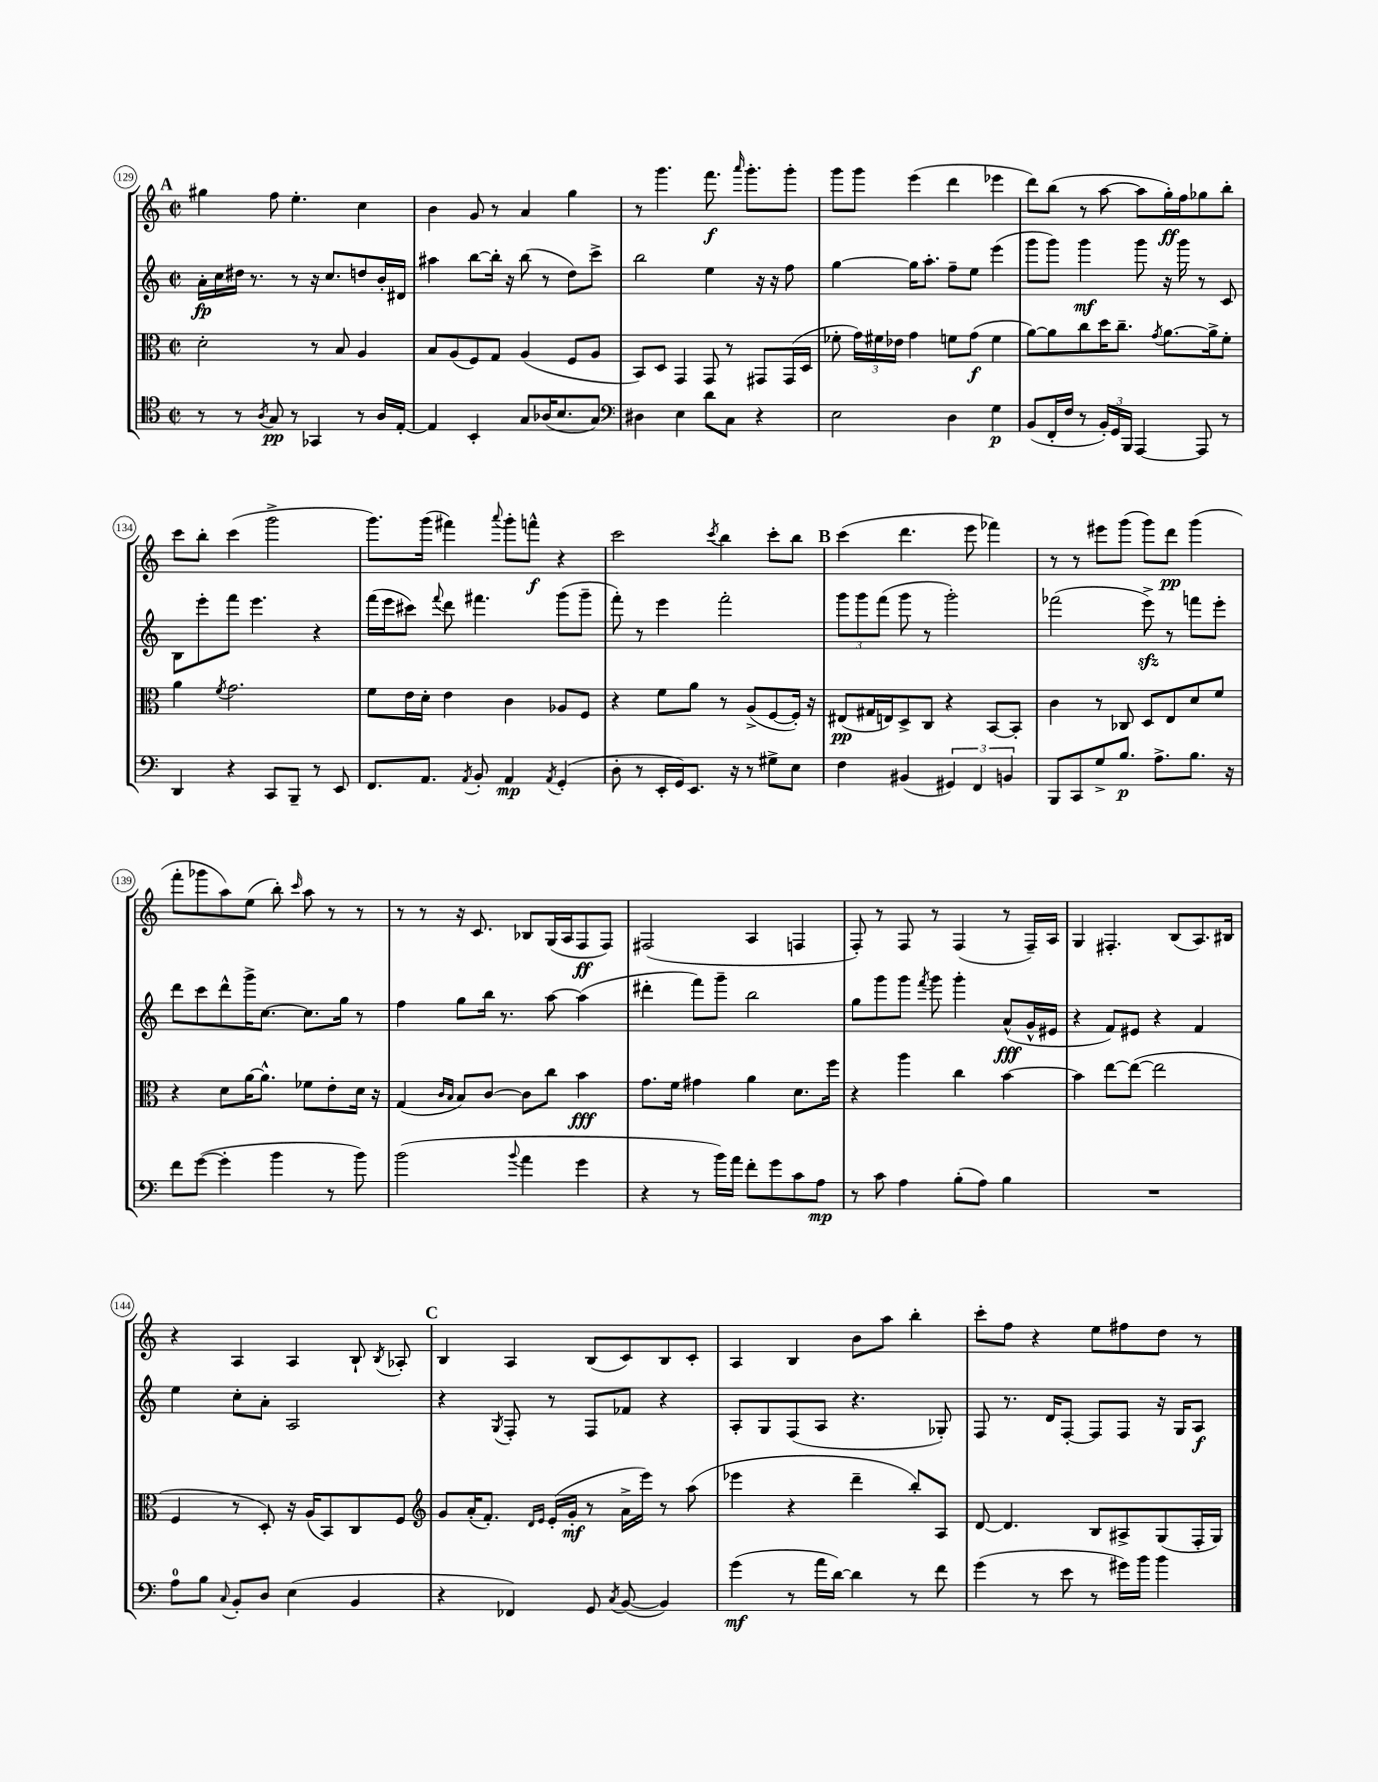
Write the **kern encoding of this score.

**kern	**kern	**kern	**kern
*staff4	*staff3	*staff2	*staff1
*clefC4	*clefC3	*clefG2	*clefG2
*k[]	*k[]	*k[]	*k[]
*M2/2	*M2/2	*M2/2	*M2/2
*met(c|)	*met(c|)	*met(c|)	*met(c|)
8r	2d'	16a'	4gg#
.	.	16cc	.
8r	.	16dd#	.
.	.	8.r	.
8qA	.	.	.
8G	.	.	8ff
8r	.	8r	4.ee'
4GG-	8r	16r	.
.	.	8.cc	.
.	8B	.	.
8r	4A	8dd	4cc
16A	.	16b'	.
[16E'	.	16d#	.
=	=	=	=
4E]	8B	4aa#	4b
.	(8A	.	.
4BB'	8F)	[8bb	8g
.	8G	16bb']	8r
.	.	16r	.
8G	(4A	(8bb	4a
(16A-	.	8r	.
8.B	.	.	.
.	8F	8dd)	4gg
8G)	8A	8ccc^	.
=	=	=	=
*clefF4	*	*	*
4D#	8BB)	2bb	8r
.	8D	.	4.ggg
4E	4GG	.	.
8d	8GG	4ee	8.fff
8C	8r	.	.
.	.	.	16qqaaa
.	.	.	8.ggg'
4r	8GG#	16r	.
.	.	16r	.
.	(16GG#	8ff	8ggg'
.	16D	.	.
=	=	=	=
2E	8f-'	[4gg	8ggg
.	24g)	.	8ggg
.	24f#	.	.
.	24e-	.	.
.	4g	16gg]	(4eee
.	.	8.aa'	.
4D	8f	8ff~	4ddd
.	(8g	8ee	.
4G	4f	(4eee	4eee-
=	=	=	=
(8BB	[8a)	8ggg	8ddd)
16FF'	8a]	8ggg)	(8bb
16F	.	.	.
8r	8cc	4ggg	8r
24BB')	16dd	.	[8aa
24GG	.	.	.
.	8.cc~	.	.
24BBB	.	.	.
[4AAA	.	8ggg	8aa]
.	8qg	.	.
.	[8.a	16r	16gg')
.	.	16ggg	16ff
8AAA]	.	8r	8gg-
.	16a^]	.	.
8r	8f'	8c	8bb'
=	=	=	=
4DD	4a	8B	8ccc
.	.	8eee'	8bb'
.	8qf	.	.
4r	2.g	8fff	(4ccc
.	.	4.eee	.
8CC	.	.	2ggg^
8BBB~	.	.	.
8r	.	4r	.
8EE	.	.	.
=	=	=	=
8.FF	8f	(16fff	8.ggg)
.	.	16eee	.
.	16e	8ccc#)	.
8.AA	16d'	.	(16ggg
.	.	8qqfff	.
.	4e	8ddd	4fff#)
8qAA	.	.	.
8BB'	.	4.fff#	.
.	.	.	8qqaaa
4AA	4c	.	8ggg'
.	.	.	8fff^^
8qAA	.	.	.
(4GG'	8A-	(8ggg	4r
.	8F	8ggg~	.
=	=	=	=
8D'	4r	8fff')	2ccc
8r	.	8r	.
16EE'	8f	4eee	.
16GG)	.	.	.
8.EE	8a	.	.
.	.	.	8qccc
.	8r	2fff'	4bb
16r	.	.	.
8r	(8A^	.	.
8G#^	[8F	.	8ccc'
8E	16F'])	.	8bb
.	16r	.	.
=	=	=	=
4F	(8E#	12ggg	(4ccc
.	.	12ggg	.
.	16G#	.	.
.	.	(12fff	.
.	16E)	.	.
(4BB#	8D^	8ggg	4.ddd
.	8C	8r	.
6GG#)	4r	2ggg')	.
.	.	.	8eee
6FF	.	.	.
.	[8BB	.	4fff-)
6BB	.	.	.
.	8BB']	.	.
=	=	=	=
8BBB	4c	(2fff-	8r
8CC	.	.	8r
8G^	8r	.	8eee#
8.B	8C-	.	(8ggg
.	8D	8eee^)	8ggg)
8.A^	.	.	.
.	8E	8r	8ddd
8.B	8d	8fff	(4ggg
.	8f	8eee'	.
16r	.	.	.
=	=	=	=
8f	4r	8ddd	8fff'
([8g	.	8ccc	8ggg-
4g']	8d	8ddd^^	8aa)
.	[16a	16ggg^	(8ee
.	8.a^^]	[8.cc	.
4b	.	.	8bb')
.	.	.	16qqccc
.	8f-	8.cc]	8aa
8r	8e'	.	8r
.	.	16gg	.
8b)	16d	8r	8r
.	16r	.	.
=	=	=	=
(2b	(4G	4ff	8r
.	.	.	8r
.	16qqc	.	.
.	16qqB	.	.
.	8B)	8gg	16r
.	.	.	8.c
.	[8c	16bb	.
.	.	8.r	.
8qqb	.	.	.
4a	8c]	.	8B-
.	8cc	[8aa	(16G
.	.	.	16A
4g	4b	(4aa]	8F
.	.	.	8F)
=	=	=	=
4r	8.g	4ddd#'	(2F#
.	16f	.	.
8r	4g#	8fff)	.
16b)	.	8ggg~	.
16a	.	.	.
8f'	4a	2bb	4A
8g	.	.	.
8c	8.d	.	4F
8A	.	.	.
.	16ff	.	.
=	=	=	=
8r	4r	8gg	8F')
8c	.	8ggg	8r
4A	4aa	8ggg	8F
.	.	8qfff	.
.	.	8ggg	8r
(8B'	4cc	4ggg'	(4F
8A)	.	.	.
4B	[4b	(8a^^	8r
.	.	16g^^	16F~)
.	.	16e#	16A
=	=	=	=
1r	4b]	4r	4G
.	[8ee	8f)	4.F#'
.	(8ee_	8e#	.
.	2ee]	4r	.
.	.	.	(8B
.	.	4f	8.A)
.	.	.	16B#
=	=	=	=
8A	4F	4ee	4r
8B	.	.	.
8qqC	.	.	.
8BB'	8r	8cc'	4A
8D	8D')	8a'	.
(4E	16r	2A	4A
.	(16A	.	.
.	8BB)	.	.
4BB	8C	.	8B`
.	.	.	8qB
.	8F	.	8A-'
=	=	=	=
*	*clefG2	*	*
4r	8g	4r	4B
.	(16a'	.	.
.	8.f')	.	.
.	.	8qG	.
4FF-)	.	8F'	4A
.	16qqd	.	.
.	16qqe	.	.
.	(16e'	8r	.
.	16g'	.	.
8GG	8r	8F	(8B
8qC	.	.	.
([8BB	16a^	8f-	8c)
.	16eee)	.	.
4BB])	8r	4r	8B
.	(8aa	.	8c'
=	=	=	=
(4g	4eee-	8A'	4A
.	.	8G	.
8r	4r	(8F	4B
16a	.	8A	.
[16d)	.	.	.
4d]	4ddd~	4.r	8b
.	.	.	8aa
8r	8bb')	.	4bb'
8f	8A	8G-')	.
=	=	=	=
(4g	[8d	8F	8ccc'
.	4.d]	8.r	8ff
8r	.	.	4r
.	.	16d	.
8e	.	[8F'	.
8r	8B	8F]	8ee
16g#)	8A#^	8F	8ff#
16b	.	.	.
4b	(8G	16r	8dd
.	.	16G	.
.	16F'	8A	8r
.	16G)	.	.
==	==	==	==
*-	*-	*-	*-
